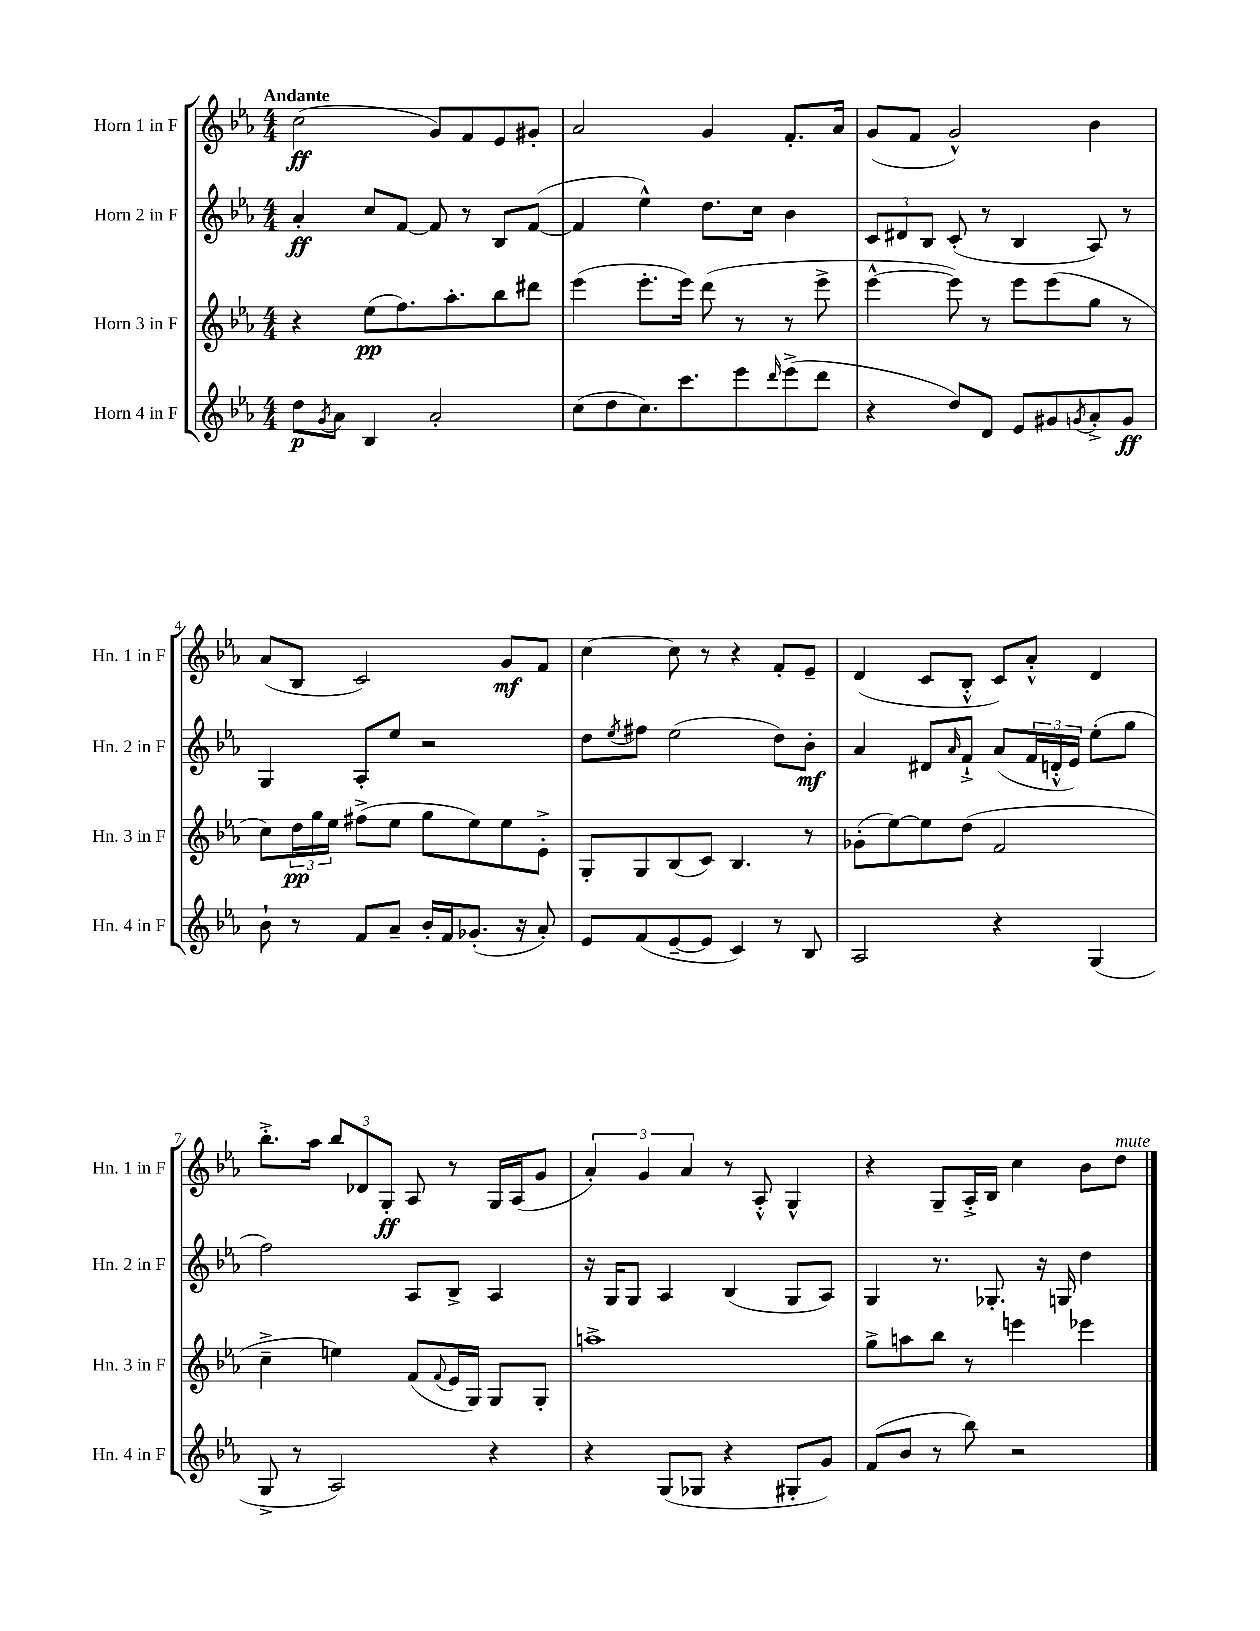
<<
\new StaffGroup <<
\new Staff = "s0" \with { instrumentName = "Horn 1 in F" shortInstrumentName = "Hn. 1 in F" } {
    \clef treble \key ees \major \numericTimeSignature \time 4/4 \tempo "Andante"
    c''2\ff( g'8) f'8 ees'8 gis'8-. |
    aes'2 g'4 f'8.-. aes'16 |
    g'8( f'8 g'2-^) bes'4 |
    aes'8( bes8 c'2) g'8\mf f'8 |
    c''4~ c''8 r8 r4 f'8-. ees'8-- |
    d'4( c'8 bes8-.-^ c'8) aes'8-.-^ d'4 |
    bes''8.-.-> aes''16 \tuplet 3/2 { bes''8 des'8 g8-.\ff } aes8 r8 g16 aes16( g'8 |
    \tuplet 3/2 { aes'4-.) g'4 aes'4 } r8 aes8-.-^ g4-^ |
    r4 g8-- aes16-.-> bes16 c''4 bes'8 d''8^\markup { \italic "mute" } \bar "|." |
}
\new Staff = "s1" \with { instrumentName = "Horn 2 in F" shortInstrumentName = "Hn. 2 in F" } {
    \clef treble \key ees \major \numericTimeSignature \time 4/4
    aes'4-.\ff c''8 f'8~ f'8 r8 bes8 f'8~( |
    f'4 ees''4-^) d''8. c''16 bes'4 |
    \tuplet 3/2 { c'8 dis'8 bes8 } c'8-.( r8 bes4 aes8) r8 |
    g4 aes8-. ees''8 r2 |
    d''8 \acciaccatura { ees''8 } fis''8 ees''2( d''8) bes'8-.\mf |
    aes'4 dis'8 \grace { aes'16 } f'8-!-> aes'8( \tuplet 3/2 { f'16 d'16-.-^ ees'16) } ees''8-.( g''8 |
    f''2) aes8 bes8-> aes4 |
    r16 g16 g8 aes4 bes4( g8 aes8) |
    g4 r8. ges8.-. r16 g16 d''4 \bar "|." |
}
\new Staff = "s2" \with { instrumentName = "Horn 3 in F" shortInstrumentName = "Hn. 3 in F" } {
    \clef treble \key ees \major \numericTimeSignature \time 4/4
    r4 ees''8\pp( f''8.) aes''8.-. bes''8 dis'''8 |
    ees'''4( ees'''8.-. ees'''16) d'''8( r8 r8 ees'''8-> |
    ees'''4~-^ ees'''8) r8 ees'''8 ees'''8( g''8 r8 |
    c''8) \tuplet 3/2 { d''16\pp g''16 ees''16 } fis''8->( ees''8 g''8 ees''8) ees''8 ees'8-.-> |
    g8-. g8 bes8( c'8) bes4. r8 |
    ges'8-.( ees''8~) ees''8 d''8( f'2 |
    c''4---> e''4) f'8( \appoggiatura { f'8 } ees'16 g16) g8 g8-. |
    a''1-> |
    g''8-> a''8 bes''8 r8 e'''4 ees'''4 \bar "|." |
}
\new Staff = "s3" \with { instrumentName = "Horn 4 in F" shortInstrumentName = "Hn. 4 in F" } {
    \clef treble \key ees \major \numericTimeSignature \time 4/4
    d''8\p \acciaccatura { g'8 } aes'8 bes4 aes'2-. |
    c''8( d''8 c''8.) c'''8. ees'''8 \grace { d'''16 } ees'''8->( d'''8 |
    r4 d''8) d'8 ees'8 gis'8 \acciaccatura { g'8 } aes'8-.-> g'8\ff |
    bes'8-! r8 f'8 aes'8-- bes'16-. f'16 ges'8.-.( r16 aes'8-.) |
    ees'8 f'8( ees'8~-- ees'8 c'4) r8 bes8 |
    aes2 r4 g4( |
    g8-> r8 aes2) r4 |
    r4 g8( ges8 r4 gis8-. g'8) |
    f'8( bes'8 r8 bes''8) r2 \bar "|." |
}
>>
>>
